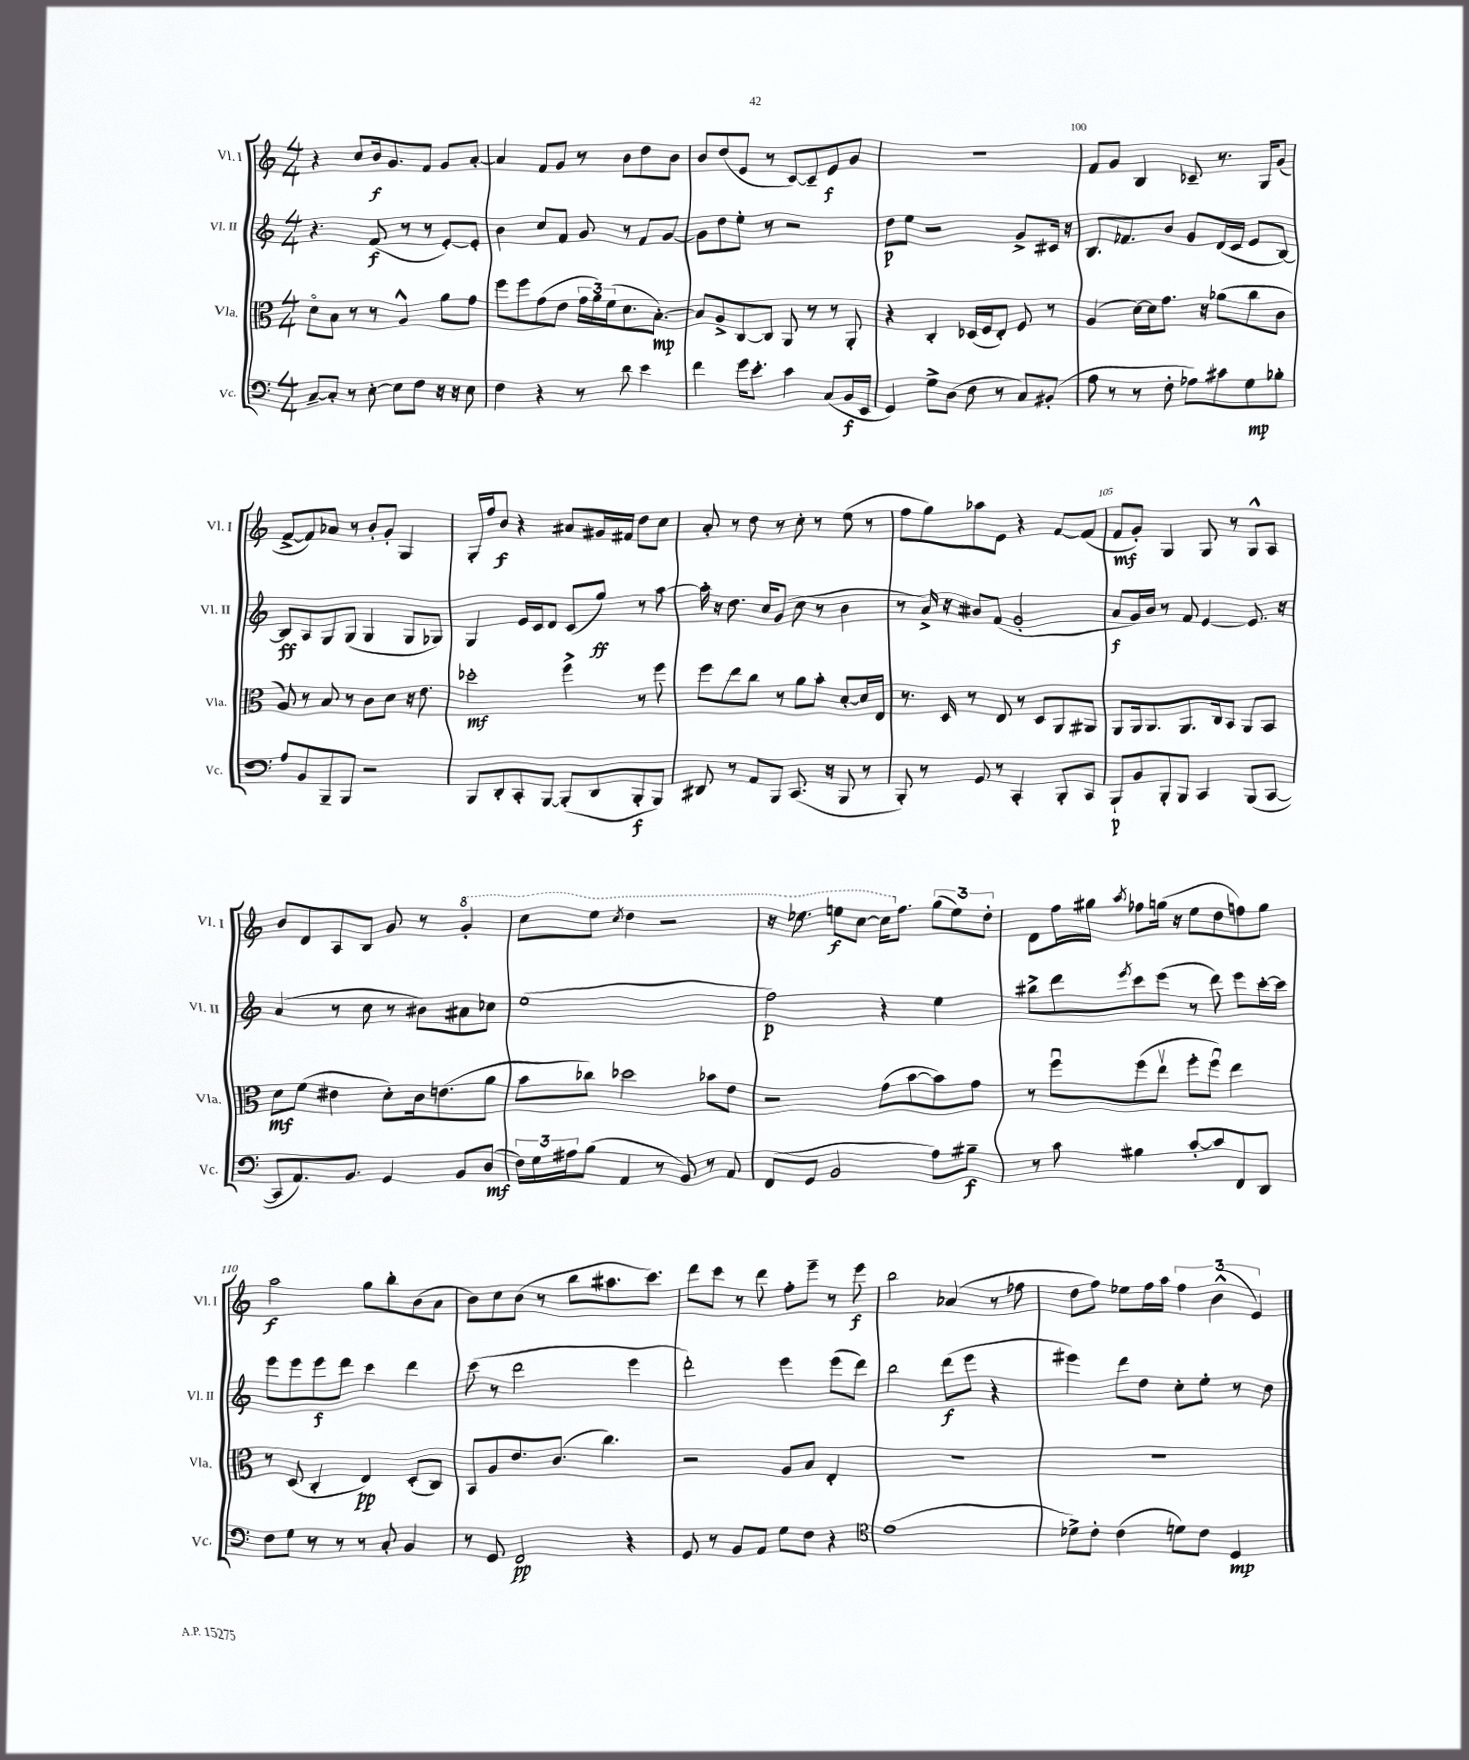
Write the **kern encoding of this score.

**kern	**dynam	**kern	**dynam	**kern	**dynam	**kern	**dynam
*part4	*part4	*part3	*part3	*part2	*part2	*part1	*part1
*staff4	*staff4	*staff3	*staff3	*staff2	*staff2	*staff1	*staff1
*I"Vc.	*	*I"Vla.	*	*I"Vl. II	*	*I"Vl. I	*
*I'Vc.	*	*I'Vla.	*	*I'Vl. II	*	*I'Vl. I	*
*clefF4	*	*clefC3	*	*clefG2	*	*clefG2	*
*k[]	*	*k[]	*	*k[]	*	*k[]	*
*M4/4	*	*M4/4	*	*M4/4	*	*M4/4	*
=96	=96	=96	=96	=96	=96	=96	=96
[8C~/L	.	8d\L	.	4.r	.	4r	.
8C'/J]	.	8B\J	.	.	.	.	.
8r	.	8r	.	.	.	8cc/L	.
[8E'\	.	8r	.	(8f/	f	16b/k	f
.	.	.	.	.	.	8.g/	.
8E\L]	.	4A^^/	.	8r	.	.	.
8F\J	.	.	.	8r	.	8f/J	.
16r	.	8a\L	.	[8e'/L)	.	8g/L	.
16r	.	.	.	.	.	.	.
8E\	.	8g\J	.	8e'/J]	.	[8a'/J	.
=97	=97	=97	=97	=97	=97	=97	=97
4F\	.	8ff\L	.	4b\	.	4a/]	.
.	.	8ff\	.	.	.	.	.
4r	.	(8g\	.	8cc/L	.	8f/L	.
.	.	8e\J	.	8f/J	.	8g/J	.
8r	.	24g\LL	.	8g/	.	8r	.
.	.	24a\)	.	.	.	.	.
.	.	(24f\J	.	.	.	.	.
8d\	.	8.d\	.	8r	.	8b\L	.
4e\	.	.	.	8f/L	.	8dd\	.
.	.	[8.B'\J)	mp	.	.	.	.
.	.	.	.	[8g/J	.	8b\J	.
=98	=98	=98	=98	=98	=98	=98	=98
4f\	.	8B/L]	.	8g\L]	.	8b/L	.
.	.	8A^/	.	8dd\	.	(8dd/	.
16g\KL	.	[8C/	.	8ee'\J	.	8e/J	.
8.e'\J	.	.	.	.	.	.	.
.	.	8C/J]	.	8r	.	8r	.
4c\	.	8AA/	.	2r	.	[8c/L)	.
.	.	8r	.	.	.	8c~/]	.
(8C/L	.	8r	.	.	.	8e/	f
16BB/L	f	8AA'/	.	.	.	8g/J	.
16EE/JJ	.	.	.	.	.	.	.
=99	=99	=99	=99	=99	=99	=99	=99
4GG/)	.	4r	.	8dd\L	p	1r	.
.	.	.	.	8ee\J	.	.	.
8G^\L	.	4C'/	.	2r	.	.	.
(8D\J	.	.	.	.	.	.	.
8F\	.	(16D-X/LL	.	.	.	.	.
.	.	16F/J	.	.	.	.	.
8r	.	8E'/J)	.	.	.	.	.
8C/L)	.	8F/	.	8g^/L	.	.	.
(8BB#X'/J	.	8r	.	16c#X/Jk	.	.	.
.	.	.	.	16r	.	.	.
=100	=100	=100	=100	=100	=100	=100	=100
8A\	.	(4A/	.	8.B/L	.	8f/L	.
8r	.	.	.	.	.	8g/J	.
.	.	.	.	8.f-X/	.	.	.
8r	.	[16d\LL)	.	.	.	4B/	.
.	.	16d\J]	.	.	.	.	.
8F'\	.	8.g\J	.	8b/J	.	.	.
8A-X\L)	.	.	.	8g/L	.	8c-X~/	.
.	.	16r	.	.	.	.	.
8c#X\	.	(8a-X\L	.	(16d/L	.	8.r	.
.	.	.	.	16c/JJ	.	.	.
8G\	mp	8cc\	.	8e/L	.	.	.
.	.	.	.	.	.	16G/KL	.
8B-X'\J	.	8c\J	.	[8B/J)	.	(8g/J	.
!!LO:LB:g=z
=101	=101	=101	=101	=101	=101	=101	=101
8A/L	.	8A/)	.	8B/L]	ff	[8f^/L	.
8BB/	.	8r	.	8A/	.	8f/])	.
8BBB~/	.	8B/	.	8G/	.	8a-X/J	.
8BBB/J	.	8r	.	(8G/J	.	8r	.
2r	.	8c\L	.	4G/	.	8b'/L	.
.	.	8d\J	.	.	.	8g'/J	.
.	.	16r	.	8G/L	.	4G/	.
.	.	8.e\	.	.	.	.	.
.	.	.	.	8G-X/J)	.	.	.
=102	=102	=102	=102	=102	=102	=102	=102
8BBB/L	.	2dd-X'\	mf	4G/	.	16G'/LL	.
.	.	.	.	.	.	16ff/J	.
8DD'/	.	.	.	.	.	8b/J	f
8CC'/	.	.	.	16e/LL	.	4r	.
.	.	.	.	16c/J	.	.	.
[8BBB/J	.	.	.	8d/J	.	.	.
(8BBB'/L]	.	4ff^\	.	(8c/L	.	8a#X/L	.
8DD/	.	.	.	8gg/J)	ff	16g#X/L	.
.	.	.	.	.	.	16f#X/JJ	.
8BBB'/	f	8r	.	8r	.	8dd\L	.
8BBB/J)	.	8ff\	.	[8aa\	.	8cc\J	.
=103	=103	=103	=103	=103	=103	=103	=103
8DD#X/	.	8ff\L	.	16aa'\]	.	8a'/	.
.	.	.	.	16r	.	.	.
8r	.	8ee\	.	8.dd\	.	8r	.
8AA/L	.	8cc\J	.	.	.	8dd\	.
.	.	.	.	16cc/KL	.	.	.
8BBB/J	.	8r	.	(8g/J	.	8r	.
(8.CC/	.	8a\L	.	8cc\	.	8cc'\	.
.	.	8b'\J	.	8r	.	8r	.
16r	.	.	.	.	.	.	.
8BBB/	.	[8d'/L	.	4b\	.	(8ee\	.
8r	.	16d/L]	.	.	.	8r	.
.	.	16E/JJ	.	.	.	.	.
=104	=104	=104	=104	=104	=104	=104	=104
8BBB'/)	.	8.r	.	8r	.	8ff\L	.
8r	.	.	.	16a^/)	.	8gg\)	.
.	.	16D/	.	16r	.	.	.
8GG/	.	8r	.	8b#X/L	.	8aa-X\	.
8r	.	8E/	.	(8f/J	.	8e\J	.
4CC'/	.	8r	.	2g'/	.	4r	.
.	.	8D/L	.	.	.	.	.
8BBB'/L	.	8AA/	.	.	.	[8f/L	.
8CC/J	.	8AA#X/J	.	.	.	(8f/J]	.
=105	=105	=105	=105	=105	=105	=105	=105
8BBB`/L	p	8AA/L	.	8a/L	f	8f/L	mf
8BB/	.	16AA/k	.	16g/L)	.	8g'/J)	.
.	.	8.AA/	.	16b/JJ	.	.	.
8BBB'/	.	.	.	8r	.	4G/	.
8BBB/J	.	8.AA/	.	8f/	.	.	.
4CC/	.	.	.	[4e/	.	8G/	.
.	.	16C/k	.	.	.	.	.
.	.	8BB/J	.	.	.	8r	.
(8BBB/L	.	8AA/L	.	8.e/]	.	8G^^/L	.
[8CC/J	.	8BB/J	.	.	.	8A/J	.
.	.	.	.	16r	.	.	.
!!LO:LB:g=z
=106	=106	=106	=106	=106	=106	=106	=106
8CC/L]	.	8d\L	mf	(4a/	.	8b/L	.
8.AA/)	.	(8f\J	.	.	.	8d/	.
.	.	4e#X\	.	8r	.	8A/	.
8.BB/J	.	.	.	.	.	.	.
.	.	.	.	8cc\	.	8B/J	.
4GG/	.	8d'\L)	.	8r	.	8g/	.
.	.	16c\k	.	8b#X\L)	.	8r	.
.	.	(8.en\	.	.	.	.	.
*	*	*	*	*	*	*8va	*
8BB/L	.	.	.	8a#X\	.	4gg'/	.
(8D/J	mf	8a\J	.	8cc-X\J	.	.	.
=107	=107	=107	=107	=107	=107	=107	=107
24F\LL)	.	8b\L	.	(1ee	.	8ccc\L	.
24G\	.	.	.	.	.	.	.
24A#X\J	.	.	.	.	.	.	.
(8B\J	.	8cc-X\J)	.	.	.	8eee\J	.
.	.	.	.	.	.	8qccc/	.
4AA/	.	2dd-X\	.	.	.	4ddd\	.
8r	.	.	.	.	.	2r	.
8BB/)	.	.	.	.	.	.	.
8r	.	8b-X\L	.	.	.	.	.
8AA/	.	8e\J	.	.	.	.	.
=108	=108	=108	=108	=108	=108	=108	=108
(8FF/L	.	2r	.	2ff\)	p	16r	.
.	.	.	.	.	.	8.eee-X\	.
8GG/J	.	.	.	.	.	.	.
2BB/	.	.	.	.	.	8eeen\L	f
.	.	.	.	.	.	[8ccc\J	.
.	.	(8g\L	.	4r	.	16ccc\KL]	.
*	*	*	*	*	*	*X8va	*
.	.	.	.	.	.	8.ff\J	.
.	.	[8b\	.	.	.	.	.
8A\L)	.	8b\])	.	4ee\	.	(12gg\L	.
.	.	.	.	.	.	12ee\)	.
8B#X~\J	f	8g\J	.	.	.	.	.
.	.	.	.	.	.	12dd'\J	.
=109	=109	=109	=109	=109	=109	=109	=109
8r	.	8r	.	8bb#X^\L	.	8d\L	.
8c\	.	8ffu\L	.	8ddd\	.	16ff\L	.
.	.	.	.	.	.	16gg#X\JJ	.
.	.	.	.	8qeee/	.	8qaa/	.
4B#X\	.	(8ff\	.	8ccc\	.	8ff-X\L	.
.	.	8eev\J	.	(8eee\J	.	(16ggn\Jk	.
.	.	.	.	.	.	16r	.
[8c'/L	.	8ff'\L	.	8r	.	8ee\L	.
8c/]	.	8ffu\J)	.	8ddd\)	.	8dd\	.
8FF/	.	4ee\	.	8eee\L	.	8ffn\)	.
8DD/J	.	.	.	[16ccc'\L	.	8gg\J	.
.	.	.	.	16ccc\JJ]	.	.	.
!!LO:LB:g=z
=110	=110	=110	=110	=110	=110	=110	=110
8F\L	.	8r	.	8eee\L	.	2aa\	f
8G\J	.	(8D/	.	8eee\	.	.	.
8r	.	4C'/	.	8eee\	f	.	.
8r	.	.	.	8ddd\J	.	.	.
8r	.	4E/)	pp	4ccc\	.	8gg\L	.
8C'/	.	.	.	.	.	8bb'\	.
4BB/	.	(8D'/L	.	4ddd\	.	(8b\	.
.	.	8C/J)	.	.	.	8a\J	.
=111	=111	=111	=111	=111	=111	=111	=111
8r	.	8BB/L	.	(8ccc\	.	8b\L)	.
8GG/	.	8A/	.	8r	.	8cc\	.
2FF/	pp	8.e/	.	2ddd\	.	(8b\J	.
.	.	.	.	.	.	8r	.
.	.	(8.c/J	.	.	.	.	.
.	.	.	.	.	.	8bb\L	.
.	.	4.cc\)	.	.	.	8.aa#X\	.
4r	.	.	.	4eee\	.	.	.
.	.	.	.	.	.	8.ccc\J)	.
=112	=112	=112	=112	=112	=112	=112	=112
8GG/	.	2r	.	2ddd'\)	.	8ddd\L	.
8r	.	.	.	.	.	8ccc\J	.
8BB/L	.	.	.	.	.	8r	.
8AA/J	.	.	.	.	.	8ddd\	.
8G\L	.	8A/L	.	4eee\	.	8ff'\L	.
8F\J	.	8B/J	.	.	.	8eee~\J	.
4r	.	4E'/	.	(8eee\L	.	8r	.
.	.	.	.	8ddd\J)	.	8eee\	f
=113	=113	=113	=113	=113	=113	=113	=113
*clefC4	*	*	*	*	*	*	*
(1e	.	1r	.	2bb\	.	2bb\	.
.	.	.	.	(8ddd\L	f	(4a-X/	.
.	.	.	.	8eee\J	.	.	.
.	.	.	.	4r	.	8r	.
.	.	.	.	.	.	8ff-X\	.
=114	=114	=114	=114	=114	=114	=114	=114
8d-X^\L)	.	1r	.	4eee#X\)	.	8dd\L	.
8c'\J	.	.	.	.	.	8ff\J)	.
(4c\	.	.	.	8ddd\L	.	8ee-X\L	.
.	.	.	.	8dd\J	.	16ff\L	.
.	.	.	.	.	.	16aa\JJ	.
8dn\L)	.	.	.	8cc'\L	.	6ff\	.
8c\J	.	.	.	8ee'\J	.	.	.
.	.	.	.	.	.	(6b^^\	.
4D/	mp	.	.	8r	.	.	.
.	.	.	.	.	.	6e/)	.
.	.	.	.	8dd\	.	.	.
==	==	==	==	==	==	==	==
*-	*-	*-	*-	*-	*-	*-	*-
